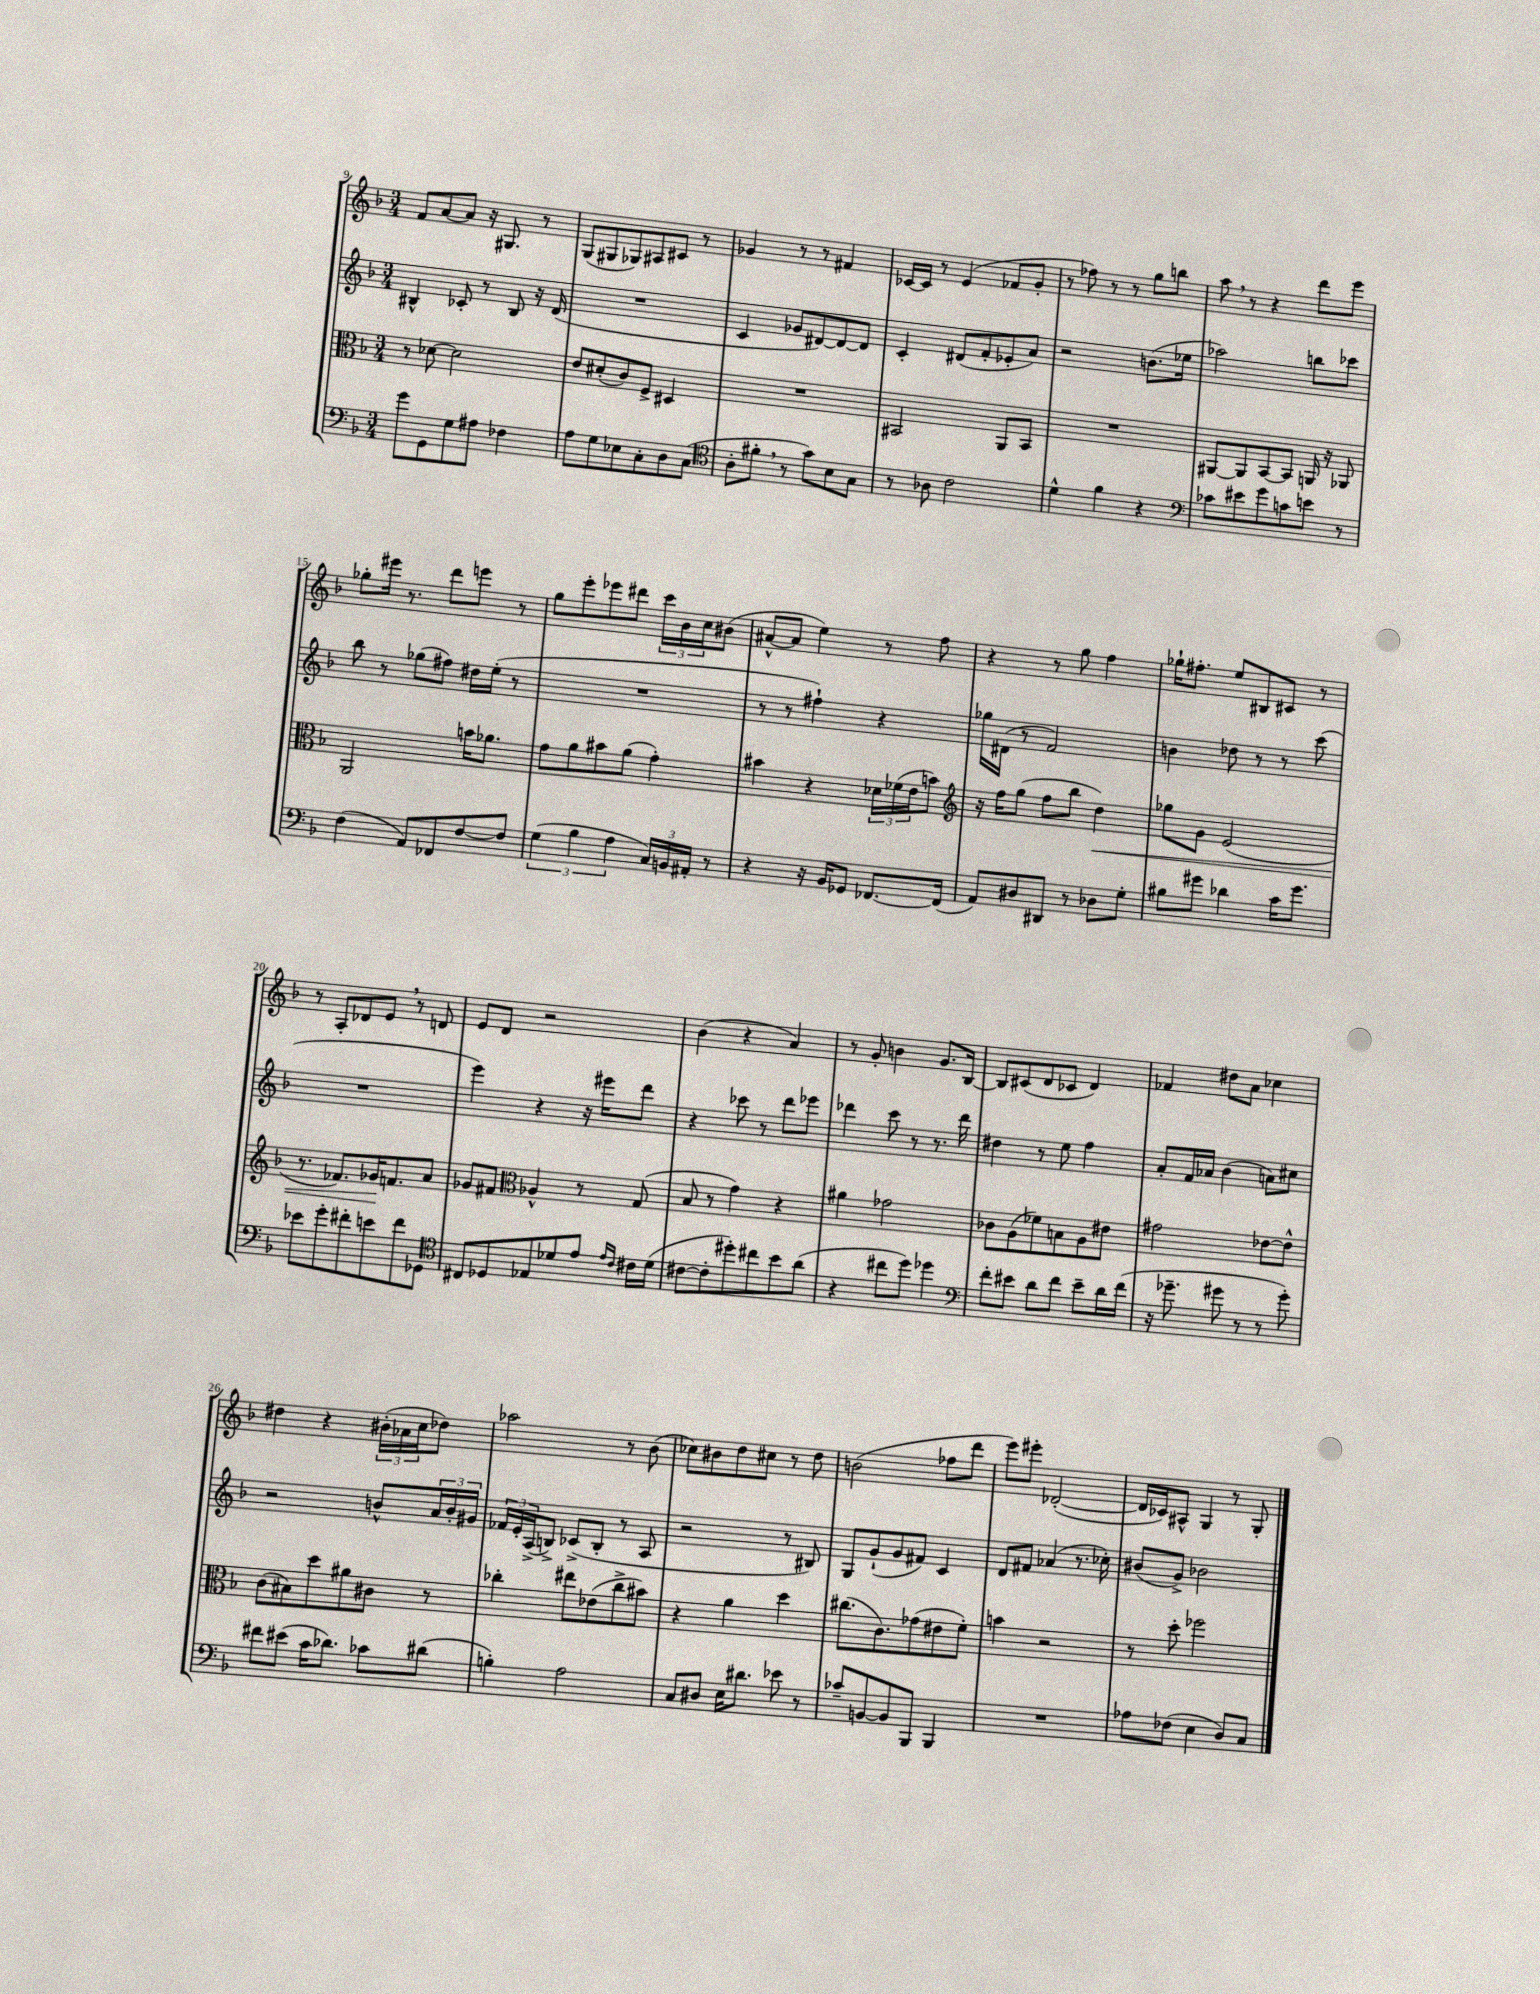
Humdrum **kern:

**kern	**kern	**dynam	**kern	**kern
*part4	*part3	*part3	*part2	*part1
*staff4	*staff3	*staff3	*staff2	*staff1
*clefF4	*clefC3	*	*clefG2	*clefG2
*k[b-]	*k[b-]	*	*k[b-]	*k[b-]
*M3/4	*M3/4	*	*M3/4	*M3/4
=9	=9	=9	=9	=9
8g\L	8r	.	4B#X^^/	8f/L
8GG\	[8d-X\	.	.	[8a/
8G\	2d-\]	.	8c-X'/	8a/J]
8A#X\J	.	.	8r	16r
.	.	.	.	8.G#X/
4F-X\	.	.	8B#/	.
.	.	.	16r	8r
.	.	.	(16d/	.
=10	=10	=10	=10	=10
8A\L	8e/L	.	2.r	(8G/L
8G\	(8d#X'/	.	.	8G#X/
8E-X\	8c/)	.	.	8G-X/)
8C'\	8F^/J	.	.	8A#X/
8D\	4D#X/	.	.	8c#X/J
(8C\J	.	.	.	8r
=11	=11	=11	=11	=11
*clefC4	*	*	*	*
8A'\L	2.r	.	4c/	4g-X/
8f#X',\J	.	.	.	.
8r	.	.	8g-X/L	8r
8g\L)	.	.	[8d#X/)	8r
8B-\	.	.	8d#/_	4f#X/
8G\J	.	.	8d#/J]	.
=12	=12	=12	=12	=12
8r	2BB#X/	.	4c'/	[16c-X/LL
.	.	.	.	16c-/JJ]
8A-X\	.	.	.	8r
2c\	.	.	(8d#X/L	(4e/
.	.	.	8f'/	.
.	8AA/L	.	8e-X'/	8f-X/L
.	8BB#/J	.	8a/J)	8g'/J
=13	=13	=13	=13	=13
4d^^\	2.r	.	2r	8r
.	.	.	.	8ff-X\)
4f\	.	.	.	8r
.	.	.	.	8r
4r	.	.	(8.bn\L	8gg\L
.	.	.	.	8bbn\J
.	.	.	16ee-X\Jk	.
=14	=14	=14	=14	=14
*clefF4	*	*	*	*
8c-X\L	[8AA#X/L	.	2aa-X\)	8aa,\
8e#X\	8AA#/]	.	.	8r
8g\	[8BB-/	.	.	4r
8cn\	8BB-/J]	.	.	.
8en\J	16AAn/	.	8bbn\L	8ddd\L
.	16r	.	.	.
8r	8AA-X/	.	8ccc-X\J	8eee\J
!!LO:LB:g=z
=15	=15	=15	=15	=15
(4F\	2AA/	.	8bb-\	8gg-X'\L
.	.	.	8r	16eee#X\Jk
.	.	.	.	8.r
8AA/L)	.	.	(8gg-X\L	.
8FF-X/	.	.	8ff#X\J)	8ddd\L
[8F/	16bn\KL	.	16dd#X\LL	8eeen\J
.	8.a-X\J	.	(16ee'\JJ	.
8F/J]	.	.	8r	8r
=16	=16	=16	=16	=16
(6G\	8g\L	.	2.r	8gg\L
.	8a\	.	.	8eee'\
6B-\	.	.	.	.
.	8b#X\	.	.	8eee-X\
6A\	.	.	.	.
.	(8a\J	.	.	8ddd#X\J
24C/LL)	4g'\)	.	.	24ccc\LL
24BBn/	.	.	.	24b-\
24AA#X'/JJ	.	.	.	24cc\J
8r	.	.	.	(8b#X\J
=17	=17	=17	=17	=17
4r	4b#X\	.	8r	[8a#X^^/L
.	.	.	8r	8a#/J]
16r	4r	.	4ff#X`\)	4ee\)
16BB-/KL	.	.	.	.
8GG-X/J	.	.	.	.
[8.FF-X/L	24d-X\LL	.	4r	8r
.	(24f-X\	.	.	.
.	24e\J	.	.	.
.	8bn\J)	.	.	8ff\
(16FF-/Jk]	.	.	.	.
=18	=18	=18	=18	=18
*	*clefG2	*	*	*
8AA/L)	16r	.	16gg-X\LL	4r
.	16ff\KL	.	(16d#X\JJ	.
8D#X/	(8gg\J	.	8r	.
8DD#X/J	8ff\L	.	2f/)	8r
8r	8bb-\J	.	.	8gg\
!	!	!LO:HP:b	!	!
8D-X\L	4dd\)	<	.	4ff\
8G'\J	.	.	.	.
=19	=19	=19	=19	=19
8B#X\L	8gg-X\L	.	4bn\	16gg-X`\KL
.	.	.	.	8.ff#X'\J
8g#X\J	8g\J	.	.	.
4d-X\	(2e/	.	8dd-X\	8ee/L
.	.	.	8r	8B#X/
16c\KL	.	.	8r	8c#X/J
8.g#\J	.	.	.	.
.	.	.	(8ccc\	8r
!!LO:LB:g=z
=20	=20	=20	=20	=20
8e-X\L	8.r	.	2.r	8r
8g'\	.	.	.	8A'/L
.	8.f-X/L)	.	.	.
8f#X'\	.	.	.	8d-X/
8en\	16g-X/K	.	.	8e,/J
.	8.fn/	[	.	.
8f#\	.	.	.	8r
8GG-X\J	8a/J	.	.	8dn/
=21	=21	=21	=21	=21
*clefC4	*	*	*	*
8C#X/L	8g-X/L	.	4eee\)	8e/L
8D-X/	8f#X/J	.	.	8d/J
*	*clefC3	*	*	*
8E-X/	4A-X^^/	.	4r	2r
8d-X/	.	.	.	.
8e/J	8r	.	16r	.
.	.	.	16eee#X\KL	.
16qqe/LL	.	.	.	.
16qqc/JJ	.	.	.	.
16c#X\LL	(8G/	.	8ddd\J	.
(16d-\JJ	.	.	.	.
=22	=22	=22	=22	=22
[8c#X\L	8B-/	.	4r	(4b-\
8c#'\]	8r	.	.	.
8dd#X'\)	4g\)	.	8ccc-X\	4r
8cc#X\	.	.	8r	.
8b-\	4r	.	8ddd\L	4a/)
(8a\J	.	.	8eee-X\J	.
=23	=23	=23	=23	=23
4r	4a#X\	.	4ddd-X\	8r
.	.	.	.	8g'/
8cc#X\L	2g-X\	.	8ccc\	4bn\
8dd\J)	.	.	8r	.
4dd-X\	.	.	8.r	8.g/L
.	.	.	16ddd-\	[16B-/Jk
=24	=24	=24	=24	=24
*clefF4	*	*	*	*
8f'\L	8c-X\L	.	4dd#X\	8B-/L]
8e#X\J	(8A\	.	.	(8c#X/
8d\L	8f-X\)	.	8r	8d/
8f\J	8Bn\	.	8ee\	8c-X/J
8e#~\L	8A\	.	4ff\	4d/)
16d\L	8e#X\J	.	.	.
(16f\JJ	.	.	.	.
=25	=25	=25	=25	=25
16r	2g#X\	.	8a'/L	4f-X/
8.g-X~\	.	.	.	.
.	.	.	16f/L	.
.	.	.	16a-X/JJ	.
8g#X\	.	.	(4b-\	8dd#X\L
8r	.	.	.	8a\J
8r	[8e-X\L	.	8an\L)	4cc-X\
8g#'\)	8e-^^\J]	.	8cc#X\J	.
!!LO:LB:g=z
=26	=26	=26	=26	=26
8f#X\L	(8c\L	.	2r	4dd#X\
(8e#X\J	8B#X\)	.	.	.
16c\KL	8dd\	.	.	4r
8.d-X\J)	.	.	.	.
.	8a#X\	.	.	.
8c-X\L	8c#X\J	.	8bn^^/L	(24b#X'\LL
.	.	.	.	24a-X\
.	.	.	.	24cc\J
(8d#X\J	8r	.	24a/L	8dd-X\J)
.	.	.	24b'/	.
.	.	.	24g#X/JJ	.
=27	=27	=27	=27	=27
4Bn'\)	4cc-X'\	.	24f-X/LL	2aa-X\
.	.	.	24e'/	.
.	.	.	(24A^/J	.
.	.	.	8Bn^/J)	.
2A\	8ee#X\L	.	(8c-X^/L	.
.	(8e-X\	.	8B'/J	.
.	8cc-^\	.	8r	8r
.	8b#X\J)	.	8A/	(8b-\
=28	=28	=28	=28	=28
8C/L	4r	.	2r	8cc-X\L)
8D#X/J	.	.	.	8b#X\
16E\KL	4a\	.	.	8dd\
8.d#X\J	.	.	.	.
.	.	.	.	8cc#X\J
8e-X\	4dd\	.	8r	8r
8r	.	.	8B#X/)	8dd\
=29	=29	=29	=29	=29
8c-X~/L	(8.cc#X\L	.	8G/L	(2bn\
[8BBn/	.	.	(8g`/	.
.	8.c\)	.	.	.
8BB/]	.	.	8g/	.
8BBB-/J	(8g-X\	.	8f#X/J)	.
4BBB-/	8e#X\	.	4c/	8ff-X\L
.	8f'\J)	.	.	8ddd\J
=30	=30	=30	=30	=30
2.r	4bn\	.	8d/L	8eee\L)
.	.	.	8f#X/J	8eee#X'\J
.	2r	.	(4a-X/	([2d-X'/
.	.	.	8.r	.
.	.	.	16cc-X'\)	.
=31	=31	=31	=31	=31
8A-X\L	8r	.	(8b#X/L	16d-/LL]
.	.	.	.	16c-X/J)
(8F-X\J	8dd'\	.	8g^/J)	8A#X^^/J
4E\	2ff-X\	.	2b-X\	4G/
8D/L)	.	.	.	8r
8C/J	.	.	.	8G'/
==	==	==	==	==
*-	*-	*-	*-	*-
